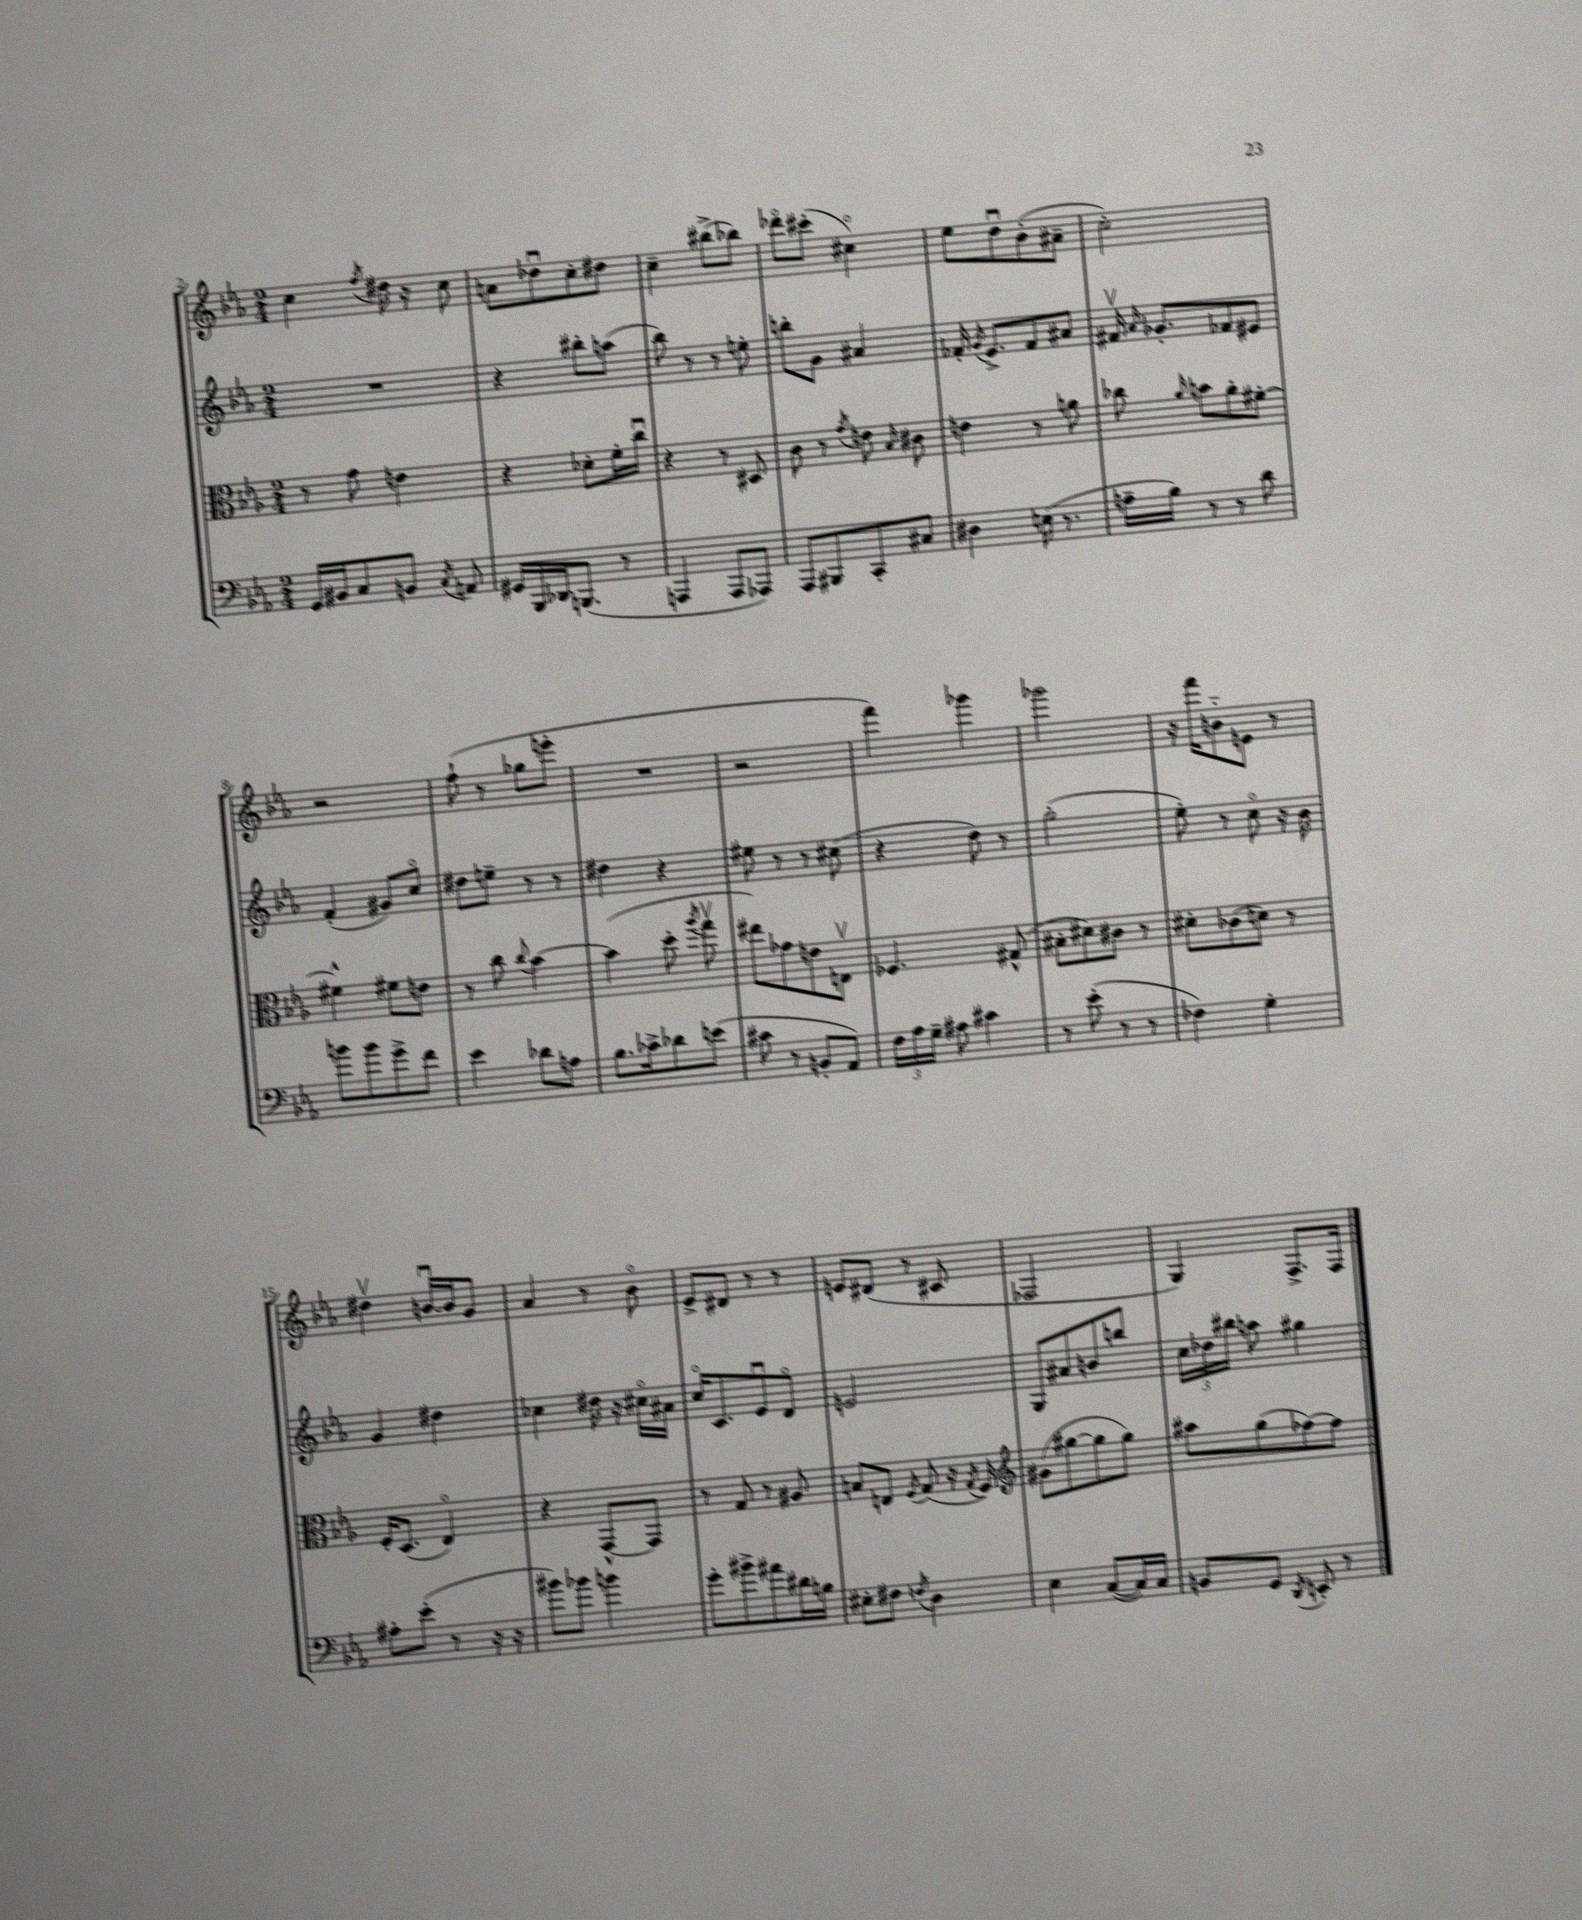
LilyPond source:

<<
\new StaffGroup <<
\new Staff = "s0" {
    \clef treble \key ees \major \numericTimeSignature \time 2/4
    \autoBeamOff c''4 \acciaccatura { f''8 } dis''16 r16 c''8 |
    a'8[ des''8\downbow c''8-. dis''8] |
    c''4-- bis''8[->( bes''8]) |
    des'''8[\flageolet cis'''8]-.( cis''4\flageolet) |
    ees''8[ d''8\downbow bes'8-.( ais'8]-- |
    c''2-.) |
    r2 |
    f''8-!( r8 ges''8[ e'''8]-. |
    R2 |
    r2 |
    f'''4) ges'''4 |
    ges'''2 |
    r16 f'''16[ b'8-_ e'8] r8 |
    dis''4\upbow b'16[~\downbow b'16 g'8] |
    aes'4 r8 bes'8\flageolet |
    ees'8[-> dis'8] r8 r8 |
    e'8[ dis'8]( r8 cis'8 |
    fes2 |
    g4) f8.[-> f16] \bar "|." |
}
\new Staff = "s1" {
    \clef treble \key ees \major \numericTimeSignature \time 2/4
    \autoBeamOff R2 |
    r4 bis''8[-. a''8]( |
    bes''8) r8 r8 e''8-. |
    b''8[-. g'8] ais'4 |
    fes'16-. \acciaccatura { g'8 } ees'8.[-> fes'8 ais'8] |
    fis'16\upbow \grace { aes'16 } ges'8.[-. fes'8 eis'8] |
    f'4-.( gis'8[) c''8]\flageolet |
    dis''8[ e''8]-- r8 r8 |
    dis''4 r4 |
    eis''8 r8 r8 cis''8( |
    r4 d''8) r8 |
    g''2-.( |
    ees''8-.) r8 c''8\flageolet r16 bes'16 |
    g'4 dis''4 |
    ces''4 dis''16 r16 cis''16[\flageolet ais'16] |
    c''16[\flageolet c'8. ees'8\downbow d'8]\flageolet |
    e'2 |
    g8[ ais'8 b'8 b''8] |
    \tuplet 3/2 { c''16[ des''16 bis''16] } a''8 gis''4 \bar "|." |
}
\new Staff = "s2" {
    \clef alto \key ees \major \numericTimeSignature \time 2/4
    \autoBeamOff r8 g'8 e'4 |
    r4 des'8[-. f'16-. c''16]\downbow |
    r4 r8 dis8 |
    c'8 r8 \acciaccatura { g'8 } e'8 \grace { bes16 } cis'8 |
    e'4 r8 a'8 |
    ces''8 \grace { aes'16 } b'8[ aes'8-. fis'8]~-. |
    fis'4-^ fis'8[ e'8] |
    r8 c''8 \appoggiatura { c''8 } bes'4~ |
    bes'4( d''8-. \acciaccatura { aes''8 } g''8\upbow |
    eis''8[) ges'8 e'8 e8]\upbow |
    fes4. gis8-^( |
    bis8[-. dis'8) cis'8] r8 |
    dis'8[-. ces'8( d'8]) r8 |
    f16[-. d8.]( ees4\flageolet) |
    r4 g,8[~-^ g,8] |
    r8 g8 r8 ais8 |
    b8[ e8] \acciaccatura { f8 } g8( r16 \acciaccatura { g8 } f16) |
    \clef treble gis'8[( gis''8~ gis''8 gis''8]) |
    ais''8[ g''8( fes''8~) fes''8] \bar "|." |
}
\new Staff = "s3" {
    \clef bass \key ees \major \numericTimeSignature \time 2/4
    \autoBeamOff g,16[ bis,16 c8 b,8] \acciaccatura { c8 } a,8 |
    gis,16[ bes,,16 des,16 b,,8.]( r8 |
    a,,4 a,,8[ aes,,8]) |
    aes,,8[ bis,,8 c,8-. cis8] |
    dis4 e16( r8. |
    a16[-- bes16]) r8 r8 d'8 |
    b'8[ b'8 g'8-> f'8] |
    ees'4 des'8[ a8] |
    bes8.[ ces'16-> des'8 e'8]( |
    cis'8 r8 b,8[-. aes,8]) |
    \tuplet 3/2 { f16[ aes16 g16]-- } ais8 cis'4 |
    r8 ees'8-.( r8 r8 |
    fes4) g4-. |
    ais8[-. ees'8]-.( r8 r16 r16 |
    bis'8[) bes'8] b'4 |
    g'8[-. bis'8-> ais'8 dis'16 b16] |
    eis8[-. fis8] \acciaccatura { f8 } d4 |
    ees4 c8[~( c16) c16] |
    b,8[ g,8] \acciaccatura { d,8 } e,8-. r8 \bar "|." |
}
>>
>>
\layout { \context { \Score currentBarNumber = #2 } }
